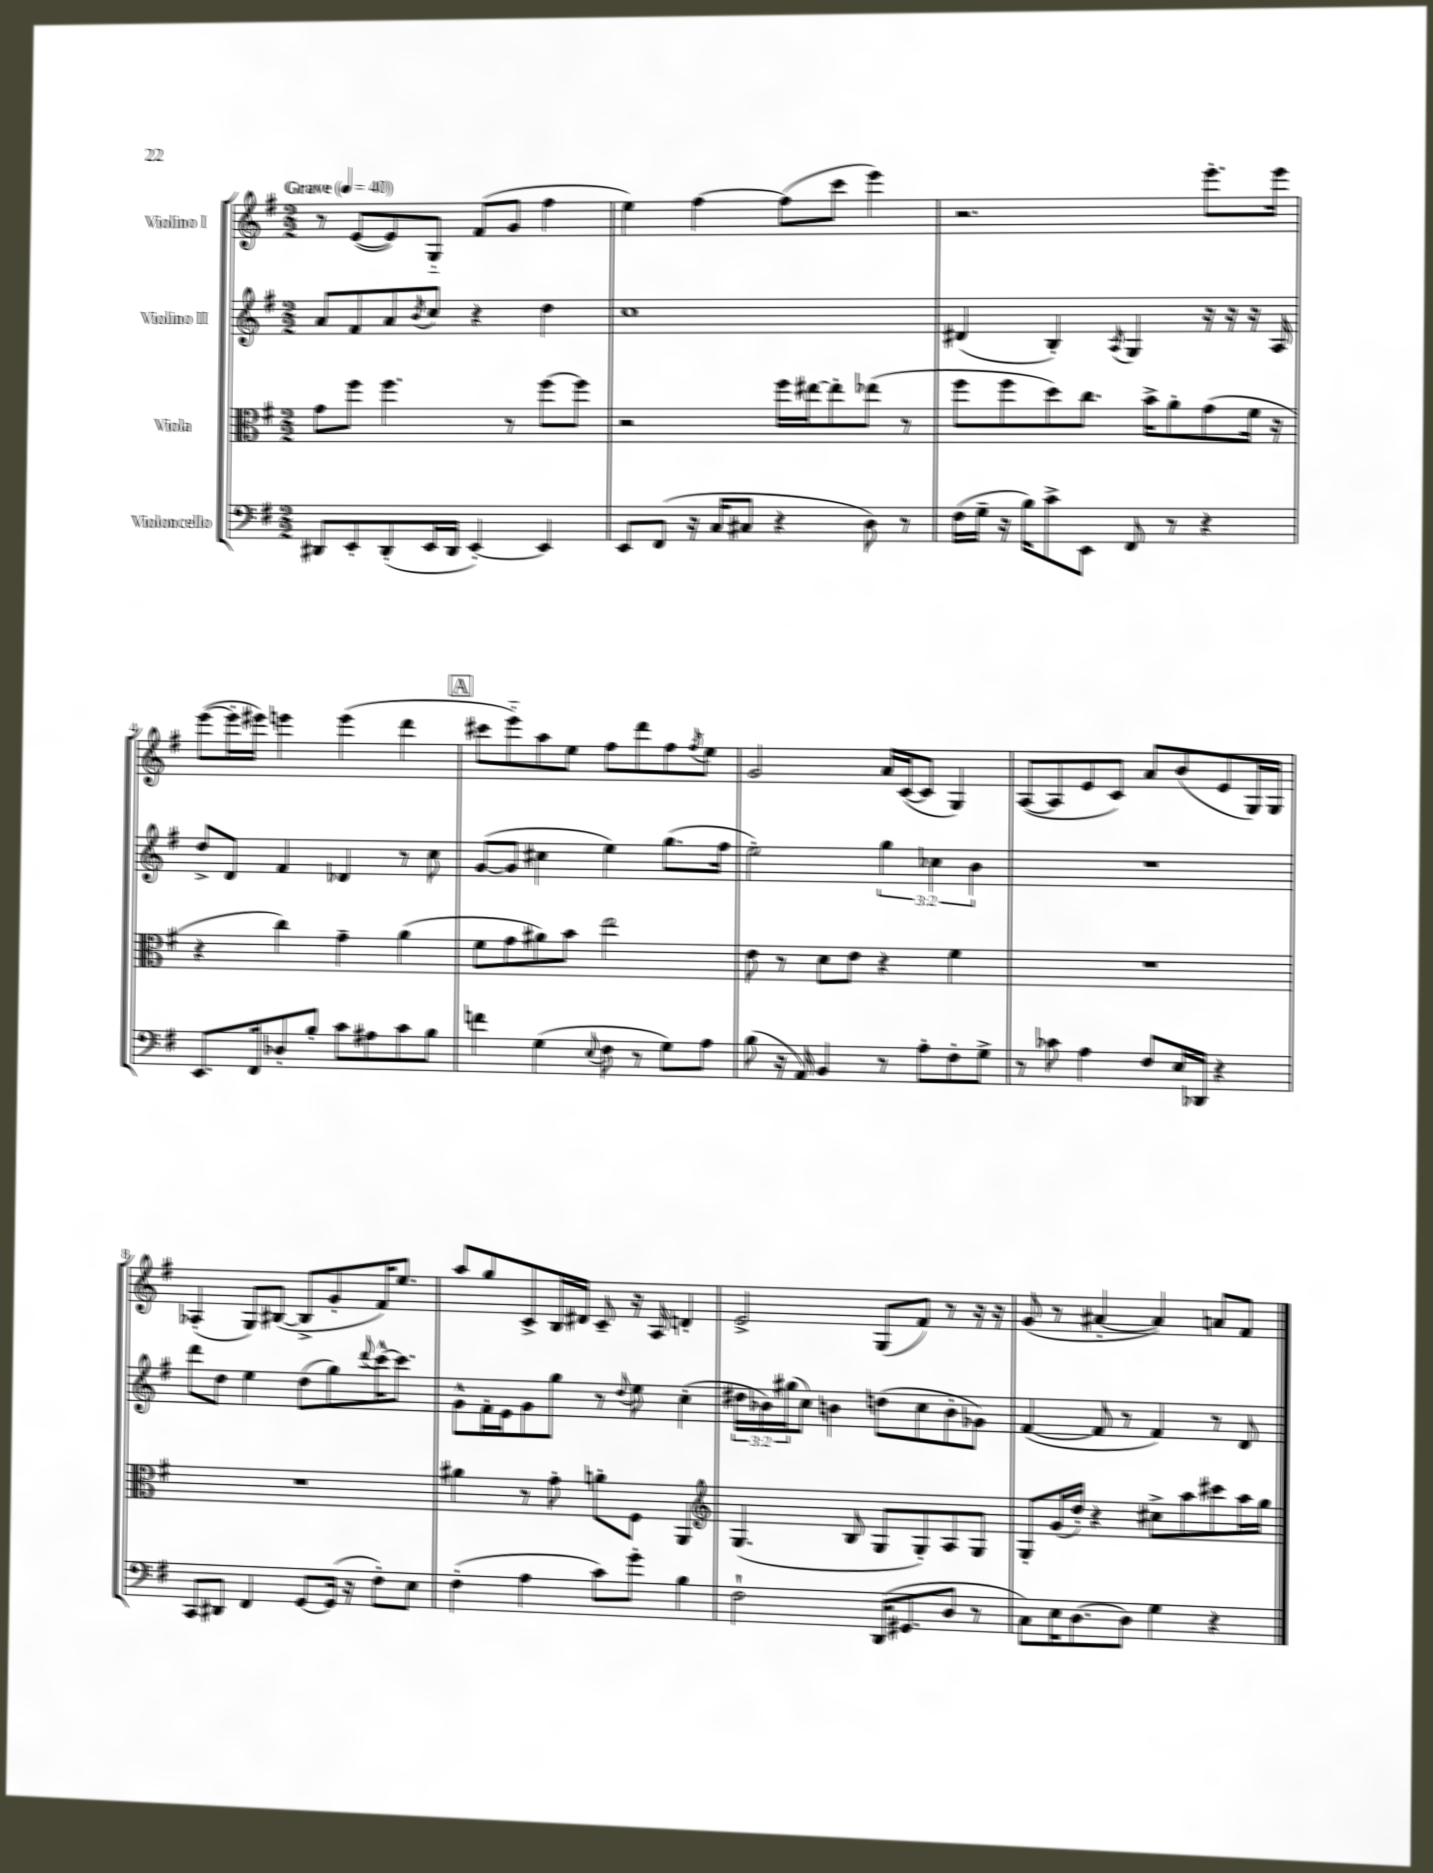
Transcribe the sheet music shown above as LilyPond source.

<<
\new StaffGroup <<
\new Staff = "s0" \with { instrumentName = "Violino I" } {
    \clef treble \key g \major \numericTimeSignature \time 2/2 \tempo "Grave" 4 = 40
    r8 e'8~( e'8) g8-_ fis'8( g'8 fis''4 |
    e''4) fis''4~ fis''8( c'''8 e'''4) |
    r2. e'''8.-. e'''16 |
    e'''8~( e'''16-. eis'''16) e'''4 e'''4( d'''4 |
    \mark \markup { \box "A" } cis'''8 e'''8-_) a''8 e''8 fis''8 d'''8 fis''8 \acciaccatura { fis''8 } e''8 |
    g'2 a'16 c'16~( c'8 g4) |
    a8~( a8 e'8 c'8) a'8 b'8( e'8 g16) g16 |
    aes4-.( g8) bis8~( bis8-> g'8-. fis'16) e''8. |
    a''8 g''8 c'8-> b16 dis'16 c'8-- r16 a16 d'4-. |
    e'2-> g8( fis'8) r8 r16 r16 |
    g'8( r8 ais'4~-. ais'4) a'8 fis'8 \bar "|." |
}
\new Staff = "s1" \with { instrumentName = "Violino II" } {
    \clef treble \key g \major \numericTimeSignature \time 2/2 \override Staff.TupletNumber.text = #tuplet-number::calc-fraction-text
    a'8 fis'8 a'8 \acciaccatura { b'8 } c''8 r4 d''4 |
    c''1 |
    dis'4( b4-.) \acciaccatura { a8 } g4 r16 r16 r16 a16 |
    d''8-> d'8 fis'4 des'4 r8 c''8 |
    \mark \markup { \box "A" } g'8~( g'8 cis''4 e''4) g''8.( fis''16 |
    e''2-.) \tuplet 3/2 { g''4 ces''4 b'4 } |
    R1 |
    d'''8 d''8 e''4 d''8( g''8) \appoggiatura { d'''8 } c'''16~-^ c'''8. |
    g'8-^ fis'16-. e'16 g'8 g''8 r8 \appoggiatura { d''8 } e''8 c''4-.( |
    \tuplet 3/2 { dis''16 bes'16) gis''16( } c''8) b'4 d''8( c''8 b'8-. ges'8) |
    fis'4~( fis'8 r8 fis'4) r8 d'8 \bar "|." |
}
\new Staff = "s2" \with { instrumentName = "Viola" } {
    \clef alto \key g \major \numericTimeSignature \time 2/2
    g'8 fis''8 fis''4. r8 fis''8~ fis''8 |
    r2 fis''16 eis''16~ eis''8-. ees''8( r8 |
    fis''8 fis''8 d''8) c''8. b'16-> a'8-. g'8( fis'16 r16 |
    r4 c''4) g'4-- a'4( |
    \mark \markup { \box "A" } fis'8 g'8 ais'8) b'8 e''2 |
    e'8 r8 d'8 e'8 r4 fis'4 |
    R1 |
    R1 |
    ais'4 r8 g'8-. a'8-. fis8 a,4 |
    \clef treble g4.( b8 g8 g8-.) a8 g8 |
    g8-. g'16( d''16-.) r4 cis''8-> a''8 cis'''8 a''16 g''16 \bar "|." |
}
\new Staff = "s3" \with { instrumentName = "Violoncello" } {
    \clef bass \key g \major \numericTimeSignature \time 2/2
    dis,8 e,8-. dis,8-.( e,16 dis,16 e,4~-.) e,4 |
    e,8 fis,8( r16 c16 cis8 r4 d8) r8 |
    fis16( g16-- r16 b16) c'8-> e,8 fis,8 r8 r4 |
    e,8. fis,16 des8-. b8-. c'8 ais8 c'8 b8 |
    \mark \markup { \box "A" } f'4 g4( \appoggiatura { e8 } fis8 r8 g8) a8 |
    b8( r16 a,16) b,4 r8 a8-. fis8-. g8-> |
    r8 ces'8 a4 fis8 e16 des,16 r4 |
    c,8 dis,8 fis,4 g,8~ g,16( r16 fis8-.) e8 |
    fis4-.( a4 c'8) g'8-. b4 |
    fis2-! d,16( gis,8. d8 r8 |
    c8) e16 d8.~ d8 g4 r4 \bar "|." |
}
>>
>>
